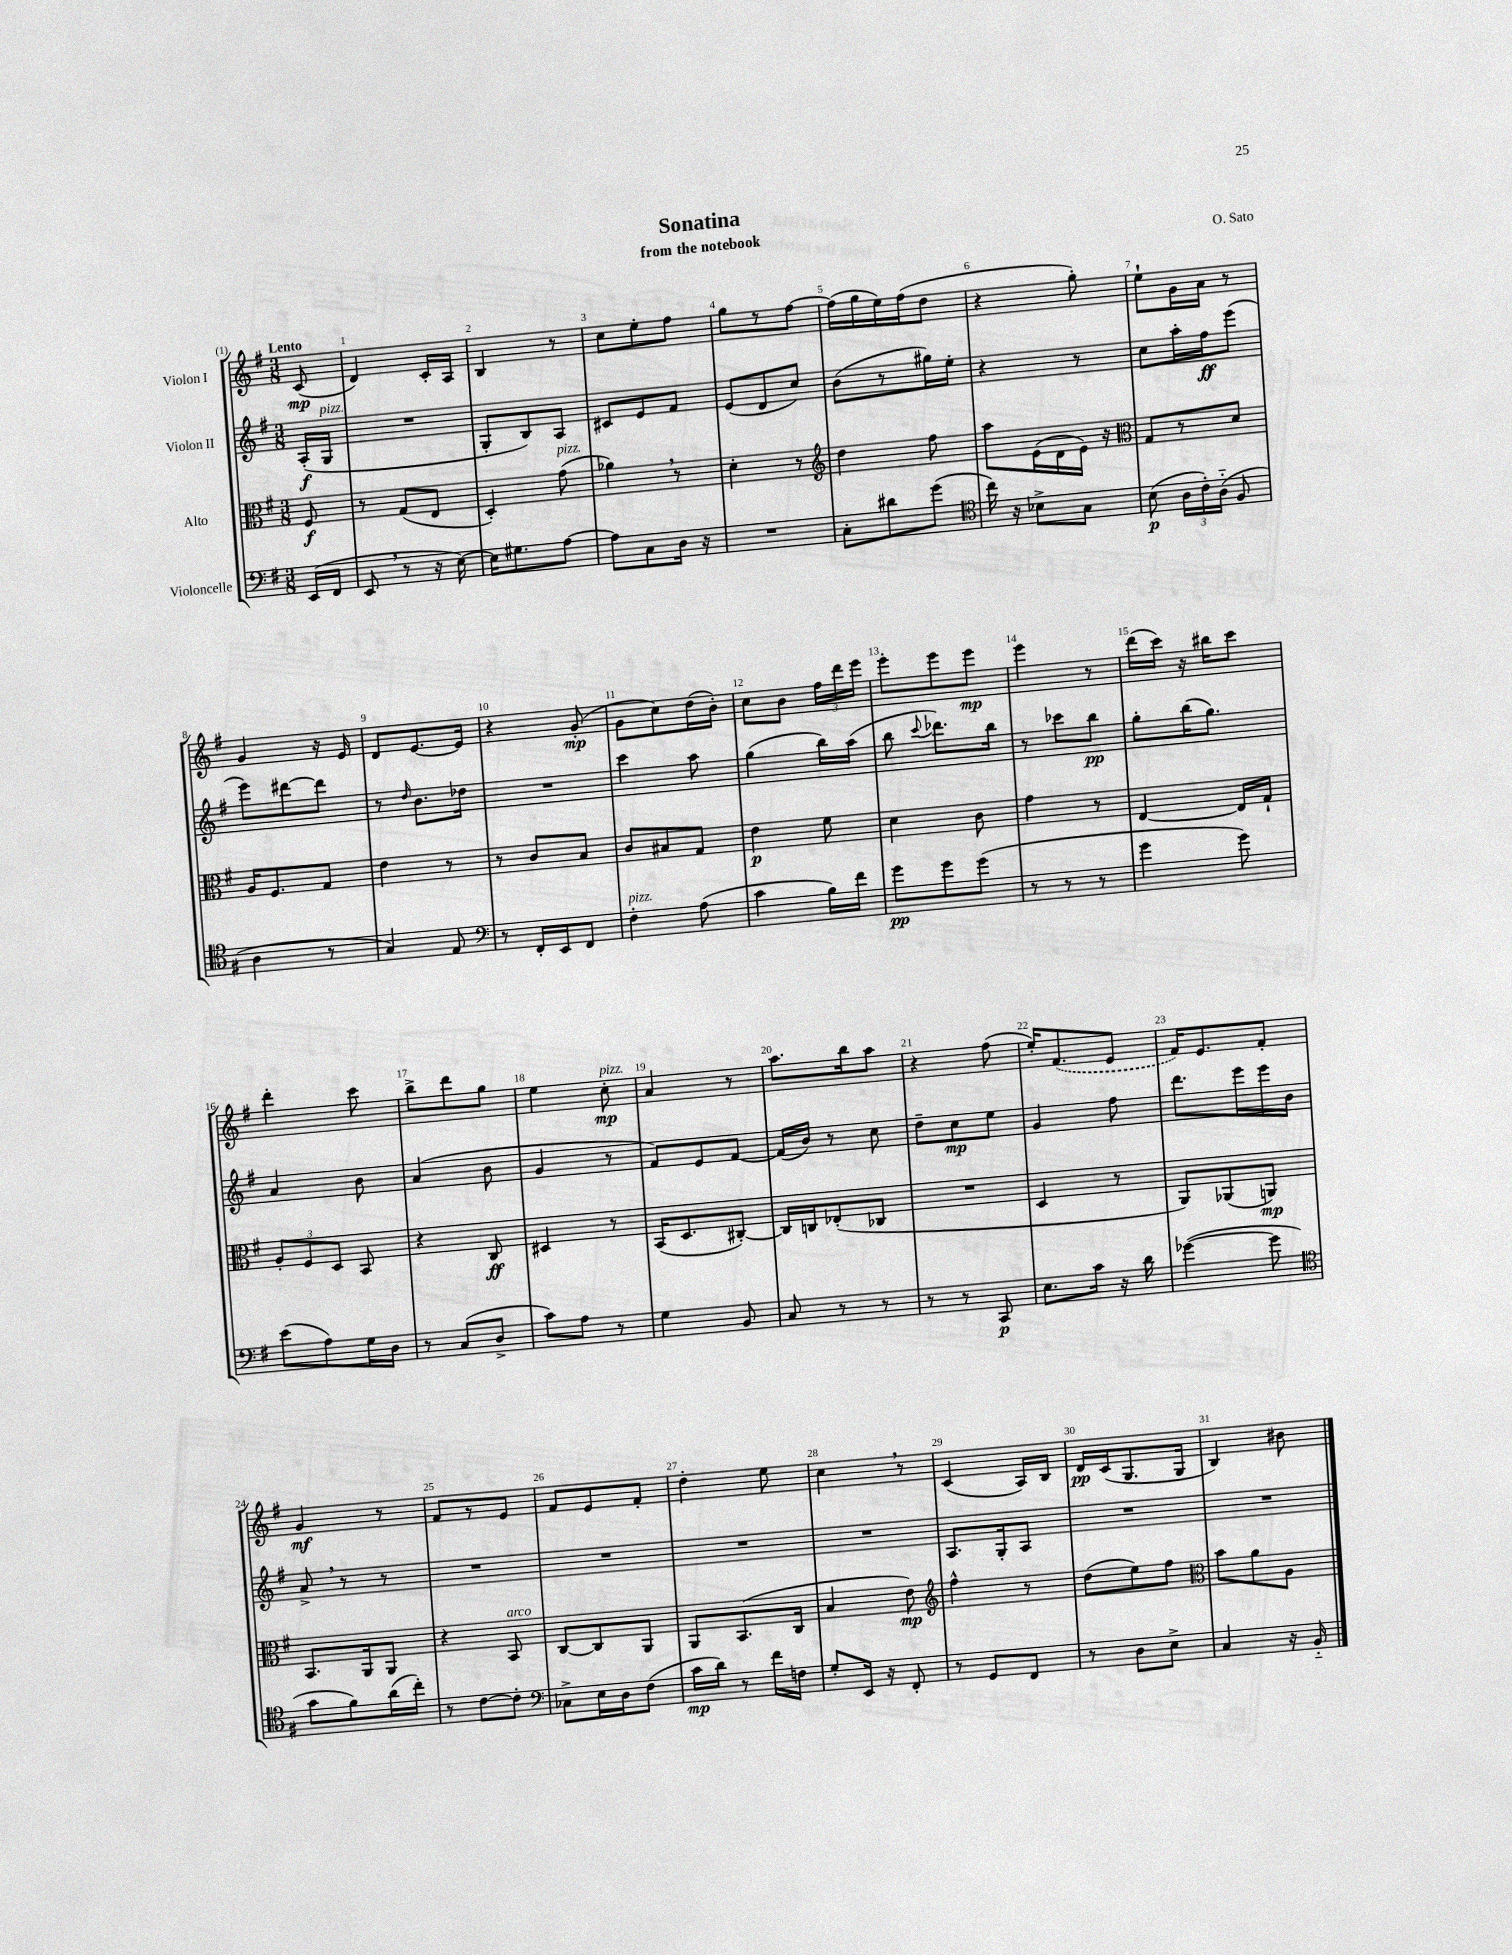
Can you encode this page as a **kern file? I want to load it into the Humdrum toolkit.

**kern	**dynam	**kern	**dynam	**kern	**dynam	**kern	**dynam
*part4	*part4	*part3	*part3	*part2	*part2	*part1	*part1
*staff4	*staff4	*staff3	*staff3	*staff2	*staff2	*staff1	*staff1
*I"Violoncelle	*	*I"Alto	*	*I"Violon II	*	*I"Violon I	*
*clefF4	*	*clefC3	*	*clefG2	*	*clefG2	*
*k[f#]	*	*k[f#]	*	*k[f#]	*	*k[f#]	*
*M3/8	*	*M3/8	*	*M3/8	*	*M3/8	*
=	=	=	=	=	=	=	=
!	!	!	!	!	!	!LO:TX:a:B:t=Lento	!
(16EE/LL	.	8F#/	f	(16A'/LL	f	(8c/	mp
!	!	!	!	!LO:TX:a:i:t=pizz.	!	!	!
16FF#/JJ	.	.	.	16G/JJ	.	.	.
=1	=1	=1	=1	=1	=1	=1	=1
8EE,/	.	8r	.	4.r	.	4d/)	.
8r	.	(8G/L	.	.	.	.	.
16r	.	8E/J	.	.	.	16c'/LL	.
[16E\)	.	.	.	.	.	16A/JJ	.
=2	=2	=2	=2	=2	=2	=2	=2
16E\KL]	.	4D'/)	.	8G'/L	.	4B/	.
8.G#X\	.	.	.	.	.	.	.
.	.	.	.	8B/)	.	.	.
!	!	!LO:TX:a:i:t=pizz.	!	!	!	!	!
[8A\J	.	(8g\	.	8A/J	.	8r	.
=3	=3	=3	=3	=3	=3	=3	=3
8A\L]	.	4a-X,\)	.	8c#X/L	.	8cc\L	.
8C\	.	.	.	8e/	.	8ee'\	.
16D\Jk	.	8r	.	8f#/J	.	8ff#\J	.
16r	.	.	.	.	.	.	.
=4	=4	=4	=4	=4	=4	=4	=4
4.r	.	4d'\	.	(8e/L	.	8gg\L	.
.	.	.	.	8d/	.	8r	.
.	.	8r	.	8cc/J)	.	[8ff#\J	.
=5	=5	=5	=5	=5	=5	=5	=5
*	*	*clefG2	*	*	*	*	*
8C'\L	.	4dd\	.	(8b\L	.	(16ff#\LL]	.
.	.	.	.	.	.	16gg\	.
8d#X\	.	.	.	8r	.	16ee\)	.
.	.	.	.	.	.	(16ff#\J	.
(8g\J	.	8ff#\	.	16gg#X\L)	.	8dd\J	.
.	.	.	.	16ee'\JJ	.	.	.
=6	=6	=6	=6	=6	=6	=6	=6
*clefC4	*	*	*	*	*	*	*
16cc\)	.	8aa\L	.	4r	.	4r	.
16r	.	.	.	.	.	.	.
8B-X^\L	.	(16e\L	.	.	.	.	.
.	.	16d\	.	.	.	.	.
8G\J	.	16e\JJ)	.	8r	.	8gg'\)	.
.	.	16r	.	.	.	.	.
=7	=7	=7	=7	=7	=7	=7	=7
*	*	*clefC3	*	*	*	*	*
(8B\	p	8G/L	.	8cc\L	.	8ee`\L	.
24A\LL	.	8r	.	16aa'\L	.	16g\L	.
24c'\)	.	.	.	.	.	.	.
.	.	.	.	16ff#\J	ff	16a\JJ	.
(24A\JJ	.	.	.	.	.	.	.
8F#/	.	8d/J	.	(8eee\J	.	8r	.
!!LO:LB:g=z
=8	=8	=8	=8	=8	=8	=8	=8
4A\	.	16A/KL	.	8eee\L)	.	4g/	.
.	.	8.F#/	.	.	.	.	.
.	.	.	.	[8ddd#X\	.	.	.
8r	.	8G/J	.	8ddd#\J]	.	16r	.
.	.	.	.	.	.	16e/	.
=9	=9	=9	=9	=9	=9	=9	=9
4G/)	.	4e\	.	8r	.	8d/L	.
.	.	.	.	16qqdd/	.	.	.
.	.	.	.	8.b\L	.	[8.e/	.
8E/	.	8r	.	.	.	.	.
.	.	.	.	16dd-X\Jk	.	16e/Jk]	.
=10	=10	=10	=10	=10	=10	=10	=10
*clefF4	*	*	*	*	*	*	*
8r	.	8r	.	4.r	.	4r	.
16FF#'/LL	.	8c/L	.	.	.	.	.
16EE/J	.	.	.	.	.	.	.
8FF#/J	.	8B/J	.	.	.	(8g'/	mp
=11	=11	=11	=11	=11	=11	=11	=11
!LO:TX:a:i:t=pizz.	!	!	!	!	!	!	!
4F#'\	.	8c/L	.	4ccc\	.	8g\L	.
.	.	8B#X/	.	.	.	8cc\)	.
(8A\	.	8G/J	.	8aa\	.	(16dd\L	.
.	.	.	.	.	.	16b'\JJ)	.
=12	=12	=12	=12	=12	=12	=12	=12
4c\	.	4e\	p	(4gg\	.	8cc\L	.
.	.	.	.	.	.	8b\J	.
16B\LL)	.	8f#\	.	16bb\LL)	.	24ff#\LL	.
.	.	.	.	.	.	24ddd\	.
16f#\JJ	.	.	.	(16aa\JJ	.	.	.
.	.	.	.	.	.	24eee\JJ	.
=13	=13	=13	=13	=13	=13	=13	=13
8g\L	pp	4d\	.	8bb\	.	8eee'\L	.
.	.	.	.	8qqccc/	.	.	.
8g\	.	.	.	8.ddd-X\L)	.	8eee\	.
(8g\J	.	8c\	.	.	.	8eee\J	mp
.	.	.	.	16bb\Jk	.	.	.
=14	=14	=14	=14	=14	=14	=14	=14
8r	.	4g\	.	8r	.	4eee\	.
8r	.	.	.	8ccc-X\L	.	.	.
8r	.	8r	.	8bb\J	pp	8r	.
=15	=15	=15	=15	=15	=15	=15	=15
4g\	.	[4E/	.	8gg'\L	.	(16ddd\LL	.
.	.	.	.	.	.	16ccc\JJ)	.
.	.	.	.	(16bb\K	.	16r	.
.	.	.	.	8.gg\J)	.	16bb#X\KL	.
8g\)	.	16E/LL]	.	.	.	8ccc\J	.
.	.	16G`/JJ	.	.	.	.	.
!!LO:LB:g=z
=16	=16	=16	=16	=16	=16	=16	=16
(8e\L	.	12A'/L	.	4a/	.	4ddd'\	.
.	.	12F#/	.	.	.	.	.
8A\)	.	.	.	.	.	.	.
.	.	12D/J	.	.	.	.	.
16G\L	.	8BB/	.	8b\	.	8ccc\	.
16D\JJ	.	.	.	.	.	.	.
=17	=17	=17	=17	=17	=17	=17	=17
8r	.	4r	.	(4a/	.	8bb^\L	.
(8C/L	.	.	.	.	.	8ddd\	.
8D^/J	.	8C/	ff	8b\	.	8gg\J	.
=18	=18	=18	=18	=18	=18	=18	=18
8c\L)	.	4D#X/	.	4g/	.	4ee\	.
8A\J	.	.	.	.	.	.	.
!	!	!	!	!	!	!LO:TX:a:i:t=pizz.	!
8r	.	8r	.	8r	.	8cc'\	mp
=19	=19	=19	=19	=19	=19	=19	=19
4G\	.	(16BB/KL	.	8f#/L)	.	4a/	.
.	.	8.D/	.	.	.	.	.
.	.	.	.	8e/	.	.	.
8BB/	.	[8C#X'/J)	.	[8f#/J	.	8r	.
=20	=20	=20	=20	=20	=20	=20	=20
8C/	.	16C#/LL]	.	(16f#/LL]	.	8.aa\L	.
.	.	16Cn/J	.	16b/JJ)	.	.	.
8r	.	(8E-X'/	.	8r	.	.	.
.	.	.	.	.	.	16bb\k	.
8r	.	8C-X/J	.	8cc\	.	8aa\J	.
=21	=21	=21	=21	=21	=21	=21	=21
8r	.	4.r	.	8dd~\L	.	4r	.
8r	.	.	.	8cc\	mp	.	.
8CC/	p	.	.	8ee\J	.	(8ff#\	.
=22	=22	=22	=22	=22	=22	=22	=22
8.E\L	.	4D/	.	4g/	.	16ee'/KL)	.
.	.	.	.	.	.	(8.f#/	.
16c\Jk	.	.	.	.	.	.	.
16r	.	8r	.	8ff#\	.	8e/J	.
16d\	.	.	.	.	.	.	.
=23	=23	=23	=23	=23	=23	=23	=23
([4g-X\	.	8AA/L)	.	8.ddd\L	.	16f#/KL)	.
.	.	.	.	.	.	8.e/	.
.	.	(8AA-X/	.	.	.	.	.
.	.	.	.	16eee\L	.	.	.
8g-\]	.	8AAn/J)	mp	16eee\	.	8f#'/J	.
.	.	.	.	16b\JJ	.	.	.
!!LO:LB:g=z
=24	=24	=24	=24	=24	=24	=24	=24
*clefC4	*	*	*	*	*	*	*
8g\L	.	8.BB/L	.	8a^,/	.	4g/	mf
8f#\)	.	.	.	8r	.	.	.
.	.	16AA/k	.	.	.	.	.
(16a\L	.	8AA/J	.	8r	.	8r	.
16cc'\JJ)	.	.	.	.	.	.	.
=25	=25	=25	=25	=25	=25	=25	=25
8r	.	4r	.	4.r	.	8f#/L	.
[8c\L	.	.	.	.	.	8r	.
!	!	!LO:TX:a:i:t=arco	!	!	!	!	!
8c'\J]	.	8BB/	.	.	.	8e/J	.
=26	=26	=26	=26	=26	=26	=26	=26
*clefF4	*	*	*	*	*	*	*
8C-X^\L	.	[8C/L	.	4.r	.	8f#/L	.
16E\L	.	8C/]	.	.	.	8e/	.
16D\J	.	.	.	.	.	.	.
(8F#\J	.	8AA/J	.	.	.	8f#'/J	.
=27	=27	=27	=27	=27	=27	=27	=27
16c\LL	mp	8AA/L	.	4.r	.	4dd'\	.
16d\JJ)	.	.	.	.	.	.	.
8r	.	(8.BB/	.	.	.	.	.
16f#\LL	.	.	.	.	.	8ee\	.
16Fn\JJ	.	16C/Jk	.	.	.	.	.
=28	=28	=28	=28	=28	=28	=28	=28
8G'/L	.	4B/	.	4.r	.	4cc,\	.
16EE/Jk	.	.	.	.	.	.	.
16r	.	.	.	.	.	.	.
8FF#'/	.	8e\)	mp	.	.	8r	.
=29	=29	=29	=29	=29	=29	=29	=29
*	*	*clefG2	*	*	*	*	*
8r	.	4ff#^^\	.	8.A/L	.	(4c/	.
8GG/L	.	.	.	.	.	.	.
.	.	.	.	16G'/k	.	.	.
8FF#/J	.	8r	.	8A/J	.	16A/LL)	.
.	.	.	.	.	.	16B/JJ	.
=30	=30	=30	=30	=30	=30	=30	=30
8r	.	(8dd\L	.	4.r	.	16d/LL	pp
.	.	.	.	.	.	(16c/J	.
8D\L	.	8ee\)	.	.	.	8.G/	.
8E^\J	.	8ff#\J	.	.	.	.	.
.	.	.	.	.	.	16G/Jk	.
=31	=31	=31	=31	=31	=31	=31	=31
*	*	*clefC3	*	*	*	*	*
4C/	.	8b\L	.	4.r	.	4B/)	.
.	.	8a\	.	.	.	.	.
16r	.	8A\J	.	.	.	8b#X\	.
16BB/	.	.	.	.	.	.	.
==	==	==	==	==	==	==	==
*-	*-	*-	*-	*-	*-	*-	*-
